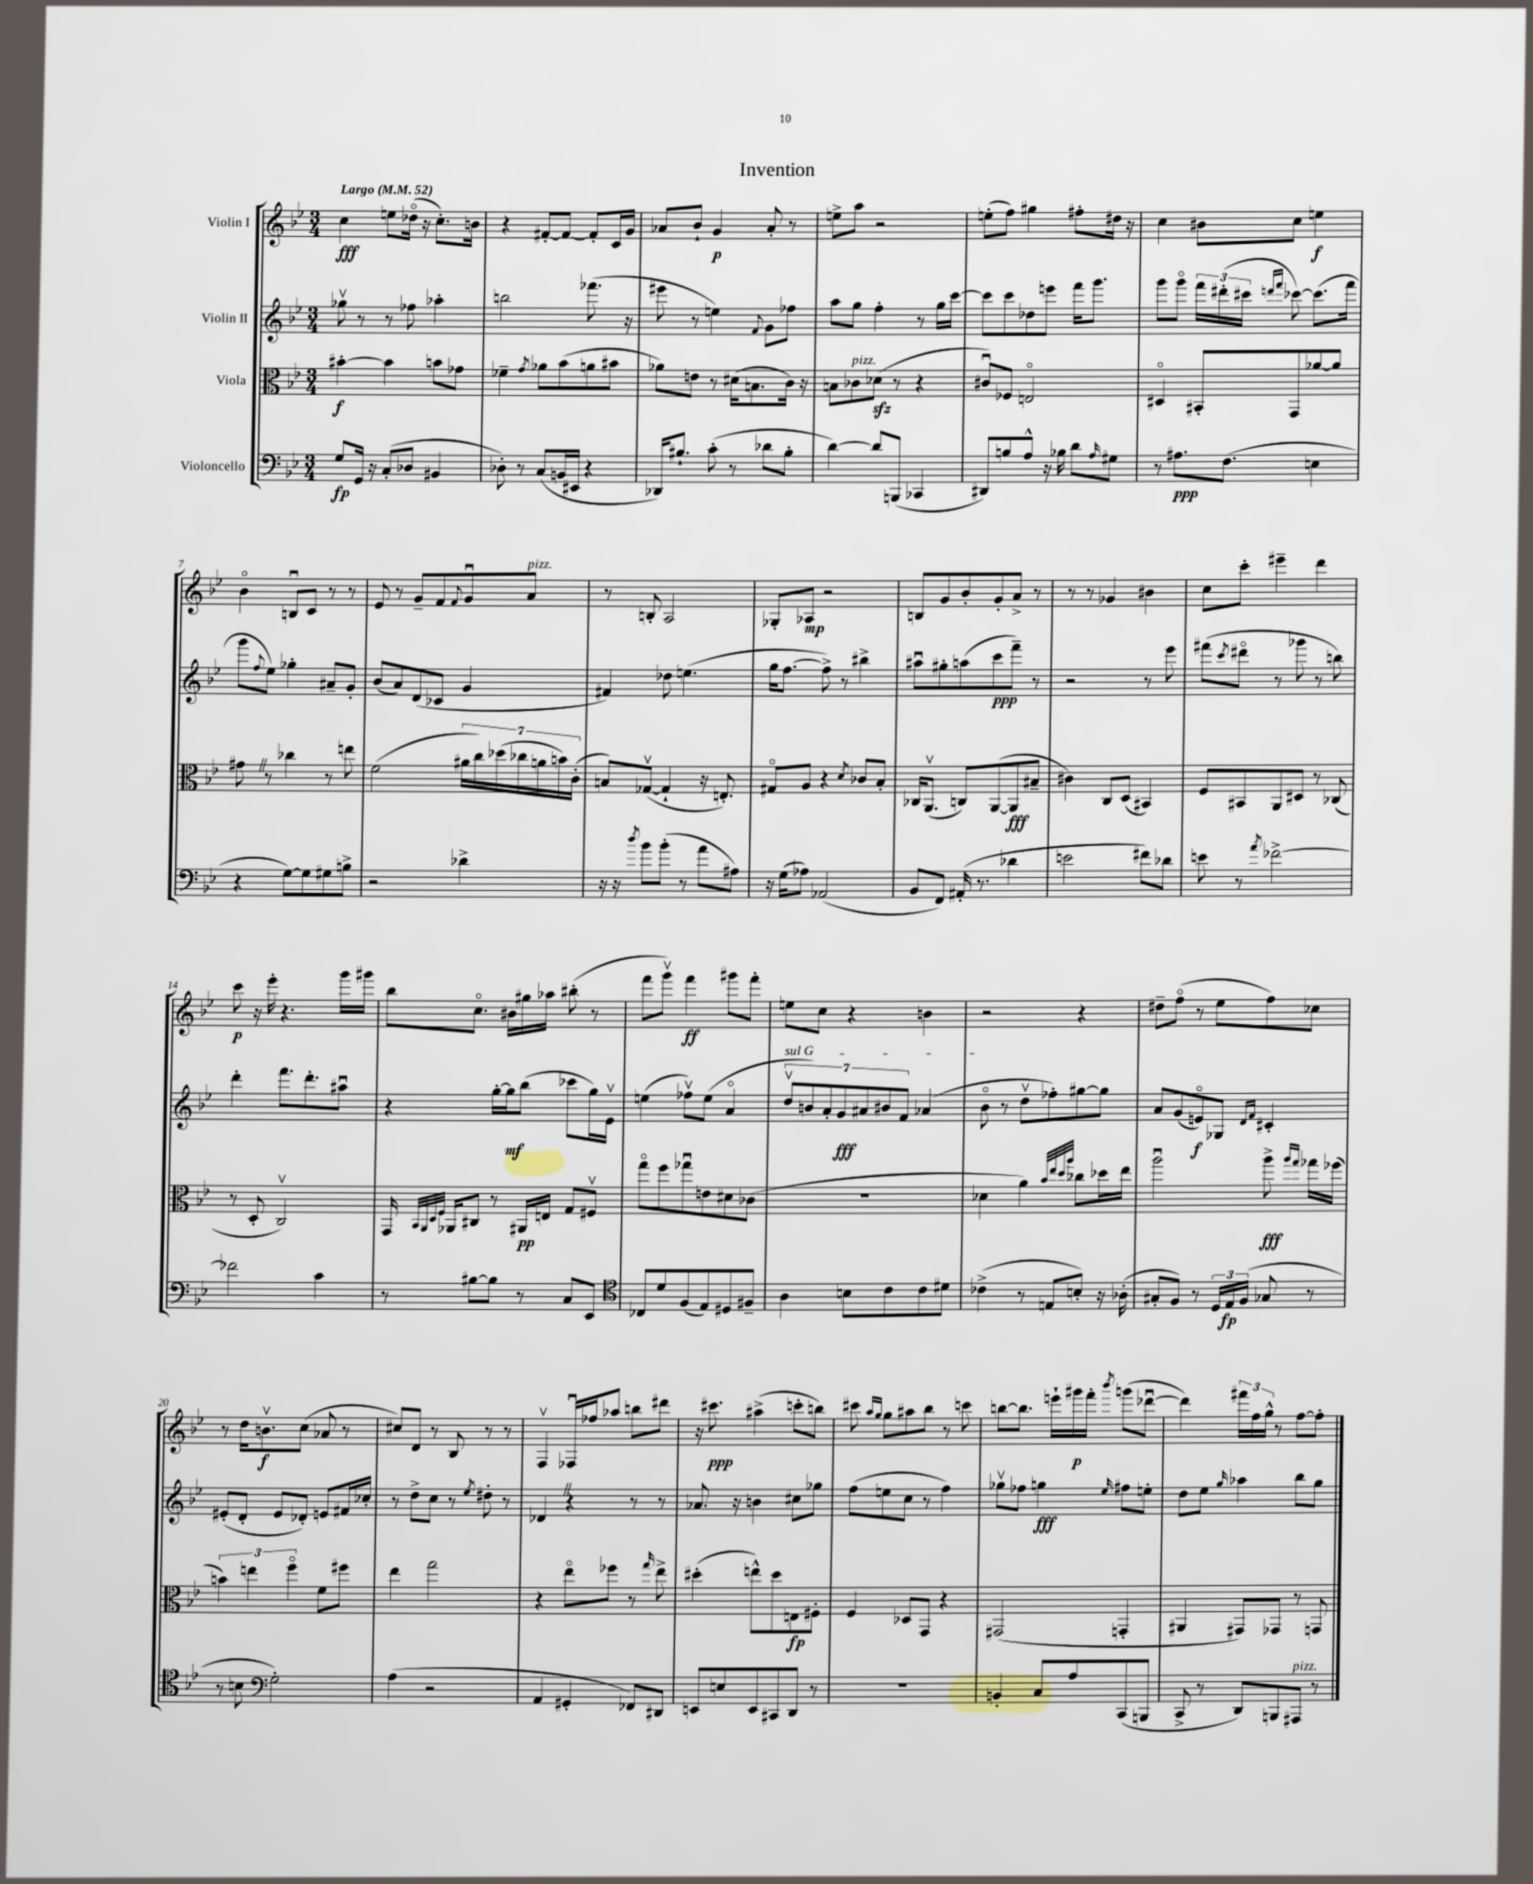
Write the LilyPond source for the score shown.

\header { title = "Invention" }
<<
\new StaffGroup <<
\new Staff = "s0" \with { instrumentName = "Violin I" } {
    \clef treble \key bes \major \numericTimeSignature \time 3/4 \tempo "Largo" 4 = 52
    c''4\fff e''8 des''16\flageolet( r16 c''8.-.) b'16 |
    r4 fis'8~-. fis'8~ fis'8-. c'16 g'16 |
    aes'8 bes'8-! g'4\p aes'8-. r8 |
    e''8-> a''8 r2 |
    e''8-.( f''8) gis''4 fis''8-. dis''16 r16 |
    c''4 bis'8 c''8 e''4\f |
    bes'4\flageolet b8\downbow c'8 r8 r8 |
    ees'8 r8 g'8-- f'8 \appoggiatura { f'8 } g'8\downbow a'8^\markup { \italic "pizz." } |
    r8 b8-. a2 |
    ges8-. aes8\mp r2 |
    b8 g'8 bes'8-. g'8-. a'8-> r8 |
    r8 r8 ges'4 bis'4 |
    c''8 c'''8-. eis'''4-- d'''4 |
    c'''8\p r16 ees'''16-. r4. g'''16 gis'''16 |
    bes''8 c''8.\flageolet bis'16 gis''16 aes''16 bis''8-.( r8 |
    f'''8 g'''8\upbow) f'''4\ff gis'''8 f'''8-. |
    e''8 c''8 r4 b'4 |
    r2 r4 |
    dis''8-- f''8\flageolet( r8 ees''8 f''8) ces''8 |
    r8 d''16 b'8.\upbow\f c''8( aes'8 r8 |
    cis''8) d'8 r8 bes8 r8 r8 |
    f4\upbow fes16\downbow fes''16 aes''8 b''8 dis'''8 |
    r16 cis'''8.\ppp ais''4->( c'''8-. b''8) |
    cis'''8 \grace { a''16 g''16 } g''8 ais''8 bes''8 r8 c'''8 |
    b''8~ b''8. e'''16-! gis'''16\p f'''16-. \acciaccatura { bes'''8 } g'''8( des'''8~\downbow |
    des'''4) \tuplet 3/2 { fis'''16 f''16 g''16-^ } r8 f''8~ f''8-. \bar "|." |
}
\new Staff = "s1" \with { instrumentName = "Violin II" } {
    \clef treble \key bes \major \numericTimeSignature \time 3/4
    ges''8\upbow r8 r8 fes''8 aes''4-. |
    b''2 fes'''8.( r16 |
    eis'''8 r8 e''4) \appoggiatura { f'8 } g'8 fes''8 |
    a''8 g''8 f''4-. r8 g''16 c'''16~ |
    c'''8 c'''8 des''8 e'''8 f'''16 g'''8. |
    g'''8 g'''8\flageolet \tuplet 3/2 { f'''16 dis'''16-.( cis'''16 } \grace { d'''16 f'''16 } ces'''8~) ces'''8.( f'''16 |
    g'''8 \appoggiatura { f''8 } ees''8) ges''4-. ais'8-- g'8-. |
    bes'8( a'8) d'8( ces'8 g'4 |
    fis'4) des''8 e''4.( |
    g''16 f''8.~ f''8->) r8 bis''4-> |
    ais''8\downbow gis''8-. a''8( c'''8\ppp f'''8--) r8 |
    r2 r8 ees'''8 |
    fis'''8( \acciaccatura { c'''8 } dis'''8\flageolet r8 ges'''8 r8 b''8) |
    d'''4-. f'''8. d'''8.-. ais''8\downbow |
    r4 g''16~-. g''16\mf bes''8( ces'''8 g''16) ees'16\upbow |
    e''4( fes''8\upbow) e''8( a'4\flageolet |
    \tuplet 7/4 { \once \override TextSpanner.bound-details.left.text = \markup { \italic "sul G" } d''8\upbow\startTextSpan b'8) a'8-. g'8\fff ais'8 bis'8 f'8 } aes'4( |
    bes'8\flageolet\stopTextSpan r8 d''8\upbow fes''8-.) gis''8~ gis''8 |
    a'8 g'8( e'8\flageolet\f) ges8 \grace { d'16 f'16 } cis'4-. |
    eis'8-.( d'8-. eis'8 des'8-.) e'8 fis'16 ces''16-. |
    r8 d''8-> c''8 r8 \acciaccatura { ees''8 } dis''8-. r8 |
    des'4 \once \override BreathingSign.text = \markup { \musicglyph "scripts.caesura.straight" } \breathe r4 r8 r8 |
    aes'8. r16 b'4 cis''8 ges''8 |
    f''8( e''8 c''8 r8 f''4) |
    ges''8\upbow fes''8 g''4\fff \grace { ees''16 } fis''8 e''8-. |
    d''8 ees''8 \grace { g''16 } aes''4 bes''8 g''8 \bar "|." |
}
\new Staff = "s2" \with { instrumentName = "Viola" } {
    \clef alto \key bes \major \numericTimeSignature \time 3/4
    bis'4~-.\f bis'4 b'8 ges'8 |
    fes'4-- \acciaccatura { g'8 } aes'8 bes'8( a'8 bis'8 |
    aes'8) e'8 r8 dis'16( b8. c'16) r16 |
    b8 ces'8^\markup { \italic "pizz." } des'8\sfz( r8 r4 |
    cis'8\downbow) fes8 e2\flageolet |
    dis4\flageolet bis,8-. g,8 aes'8~ aes'8 |
    gis'8 \once \override BreathingSign.text = \markup { \musicglyph "scripts.caesura.straight" } \breathe r8 ces''4 r8 e''8 |
    f'2( \tuplet 7/4 { ais'16 c''16) des''16( ces''16 a'16 b'16) c'16-.( } |
    b8) ges8~\upbow( ges4-! r16 e8.-.) |
    gis8\flageolet a8 r4 \acciaccatura { d'8 } ces'8 bes8-. |
    ces16 a,8.\upbow( c8) a,8~( a,8\fff bis8-- |
    cis'4) c8 d8( bis,4) |
    f8 bis,8 a,8 dis8 r8 ces8( |
    r8 d8-. c2\upbow) |
    g,16 \grace { bes,32 a,32 d32 f32 } aes,16 cis8 r8 ais,16\pp e16 g8 fis8\upbow |
    g''8\flageolet f''8 ges''8\downbow e'8 dis'8 ces'8( |
    R2. |
    des'4 a'4) \grace { bes'32 ees''32 d''32 a''32 } ces''8 des''16 ees''16 |
    a''2\downbow a''8->\fff \grace { a''16 g''16 } ges''16 fes''16( |
    \tuplet 3/2 { b'4) e''4 f''4\flageolet } f'8 fis''8 |
    ees''4 g''2 |
    r4 ees''8\flageolet fes''8 r8 \grace { g''16 } ees''8-> |
    dis''4-.( e''8-^) dis''8 e8\fp fis8-. |
    f4 des8 g,8 r4 |
    gis,2( g,4-. |
    ais,4 gis,8) ges,8 r8 g,8 \bar "|." |
}
\new Staff = "s3" \with { instrumentName = "Violoncello" } {
    \clef bass \key bes \major \numericTimeSignature \time 3/4
    g8\fp g,16 r16 c8-.( des8 bis,4 |
    des8-.) r8 c8( b,16 eis,16 r4 |
    des,16) bis8.-! c'8-.( r8 des'8 bis8-. |
    d'4~) d'8 b,,8( ces,4 |
    dis,8) b8 a8-^ r16 bes16 d'8 \grace { a16 } gis8 |
    r8 ais8.\ppp f8.( e4 |
    r4 g8~) g8 gis8 b8-> |
    r2 des'4-> |
    r16 r16 \acciaccatura { d''8 } bes'8 bes'8-.( r8 a'8 ais8) |
    r16 g16( aes8) aes,2( |
    bes,8 f,8) ais,16-.( r8. des'4 |
    e'2 fis'8) des'8 |
    e'8 r8 \acciaccatura { a'8 } fes'2~-> |
    fes'2 c'4 |
    r8 bis8~ bis8 r8 c8 ees,8 |
    \clef tenor ces8 d'8 f8( ees8) dis8 fis8-- |
    a4 b8 c'8 c'8 dis'8 |
    ces'4->( r8 e8 b8-.) r16 aes16-.( |
    gis8-. f8) r8 \tuplet 3/2 { d16 ees16\fp f16( } ges8 r8 |
    r8 b8 \clef bass g2-.) |
    a4( r2 |
    a,4 gis,4-. fes,8) dis,8 |
    e,8 e8 e,8 cis,8 d,8 r8 |
    R2. |
    b,4-. c8 a8 c,8( b,,8 |
    c,8-> r8 d,8) b,,8 ais,,8^\markup { \italic "pizz." } r8 \bar "|." |
}
>>
>>
